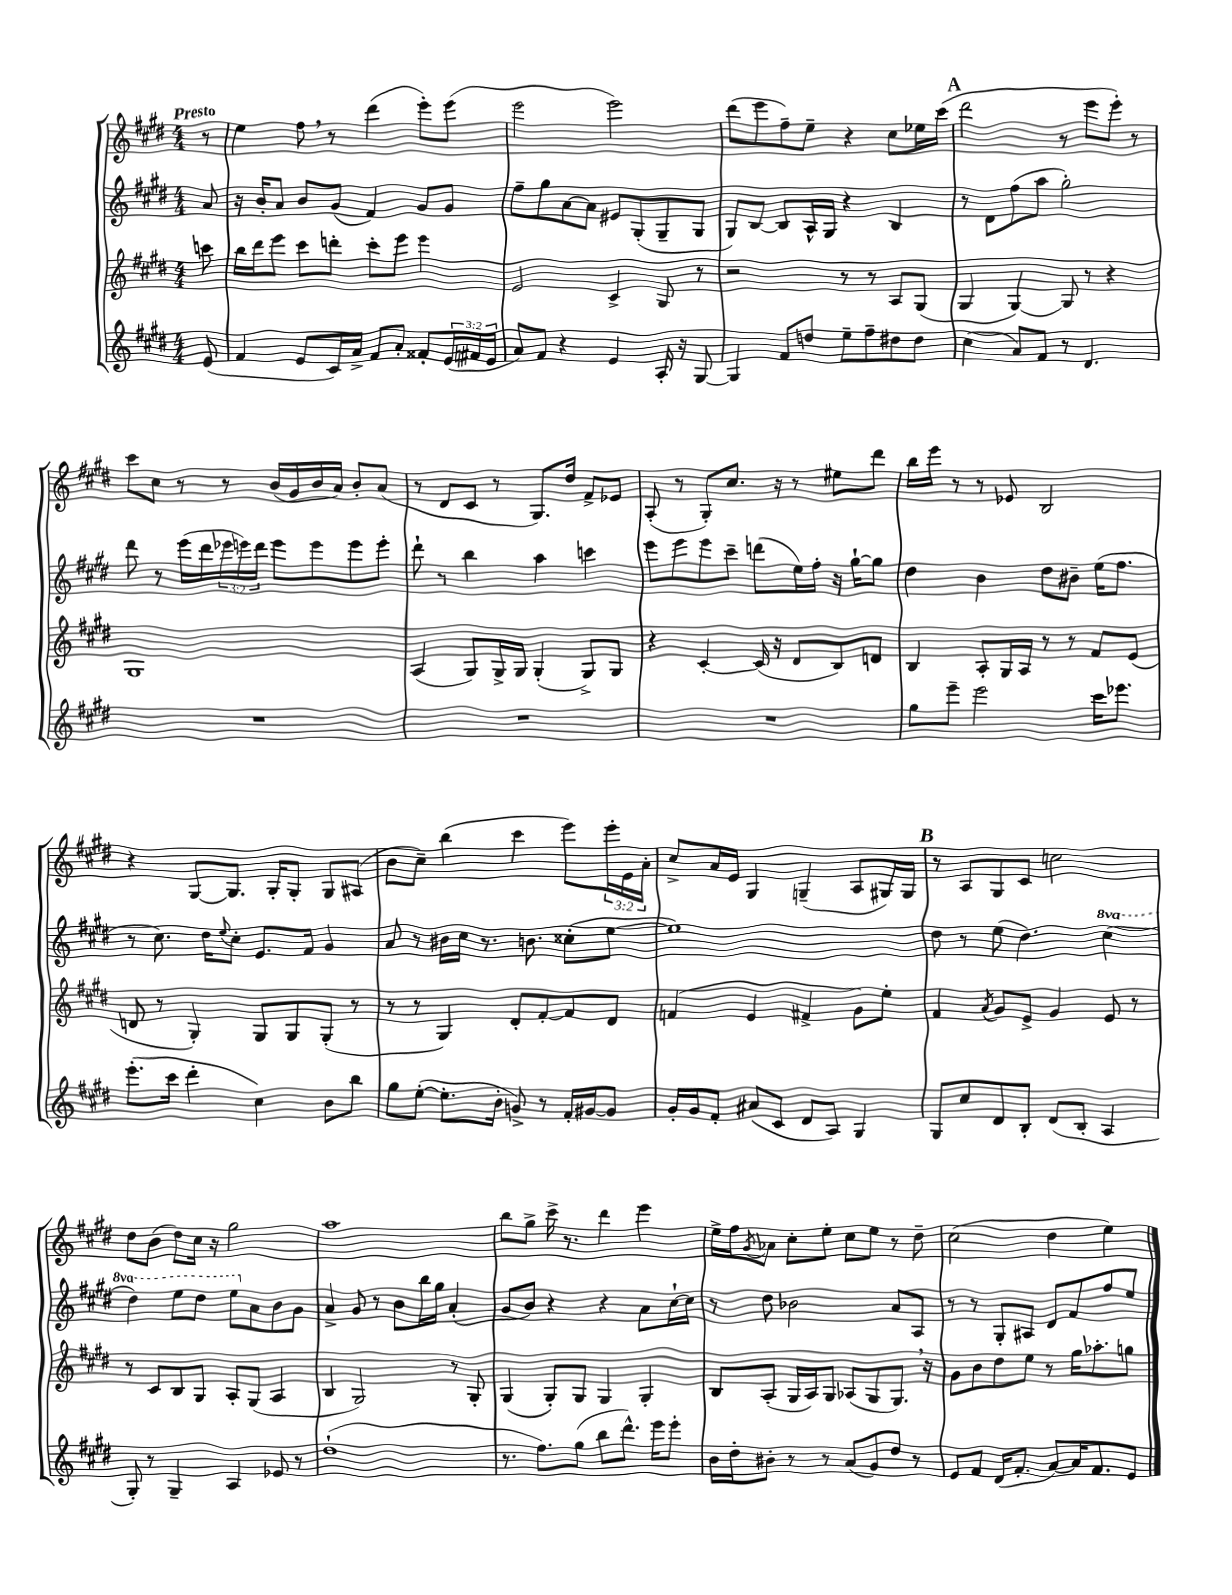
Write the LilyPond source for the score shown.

<<
\new StaffGroup <<
\new Staff = "s0" {
    \clef treble \key e \major \numericTimeSignature \time 4/4 \override Staff.TupletNumber.text = #tuplet-number::calc-fraction-text \partial 8 \tempo "Presto"
    r8 |
    e''4 fis''8 \breathe r8 dis'''4( e'''8-.) e'''8( |
    e'''2 e'''2) |
    dis'''8( e'''8 fis''8--) e''8-- r4 cis''8 ees''16 cis'''16( |
    \mark \markup { \bold "A" } dis'''2 r8 e'''8 e'''8-.) r8 |
    cis'''8 cis''8 r8 r8 b'16( gis'16 b'16 a'16) b'8-. a'8( |
    r8 dis'8 cis'8 r8 gis8.) dis''16 fis'8-> ees'8 |
    a8-.( r8 gis8-.) cis''8. r16 r8 eis''8 dis'''8 |
    b''16 e'''16 r8 r8 ees'8 b2 |
    r4 gis8~ gis8. gis16-. gis8-. gis8 ais8( |
    b'8 cis''8--) b''4( cis'''4 e'''8) \tuplet 3/2 { e'''16-. e'16 a'16-. } |
    cis''8-> a'16 e'16 gis4 g4--( a8 gis16) gis16 |
    \mark \markup { \bold "B" } r8 a8 gis8 cis'8 c''2 |
    dis''8 b'8( dis''8) cis''16 r16 gis''2 |
    a''1 |
    b''8 gis''8-> cis'''16-> r8. dis'''4 e'''4 |
    e''16-> fis''16 \acciaccatura { gis'8 } aes'8 cis''8-. e''8-. cis''8 e''8 r8 dis''8-- |
    cis''2( dis''4 e''4) \bar "|." |
}
\new Staff = "s1" {
    \clef treble \key e \major \numericTimeSignature \time 4/4 \override Staff.TupletNumber.text = #tuplet-number::calc-fraction-text \set Staff.ottavationMarkups = #ottavation-simple-ordinals \partial 8
    a'8 |
    r16 b'16-. a'8 b'8 gis'8( fis'4) gis'8 gis'8 |
    fis''8-- gis''8 a'8~ a'8 eis'8 gis8-.( gis8-- gis8 |
    gis8) b8~ b8 a16-^ gis16 r4 b4 |
    \mark \markup { \bold "A" } r8 dis'8 fis''8( a''8 gis''2-.) |
    dis'''8 r8 e'''16( dis'''16 \tuplet 3/2 { ees'''16 e'''16) dis'''16 } e'''8 e'''8 e'''8 e'''8-. |
    dis'''8-! r8 b''4 a''4 c'''4 |
    e'''8 e'''8 e'''8 cis'''8-- d'''8( e''16) fis''16-. r16 gis''16~-! gis''8 |
    dis''4 b'4 dis''8 bis'8-- e''16( fis''8. |
    r8 cis''8.) dis''16 \appoggiatura { e''8 } cis''8-. e'8. fis'16 gis'4 |
    a'8 r8 bis'16 cis''16 r8. b'8. cisis''8-.( e''8~ |
    e''1) |
    \mark \markup { \bold "B" } dis''8 r8 e''8( dis''4.) \ottava #1 cis'''4( |
    dis'''4) e'''8 dis'''8 e'''8 \ottava #0 a'8 b'8 gis'8 |
    a'4-> gis'8 r8 b'8 b''16 gis''16 a'4-.( |
    gis'8 b'8) r4 r4 a'8 cis''16~-! cis''16 |
    r8 dis''8 bes'2 a'8 a8 |
    r8 r8 gis8-. ais8 dis'8 fis'8 fis''8 e''8 \bar "|." |
}
\new Staff = "s2" {
    \clef treble \key e \major \numericTimeSignature \time 4/4 \partial 8
    c'''8 |
    b''16 dis'''16 e'''8 cis'''8 d'''8-. cis'''8-. e'''8 e'''4 |
    e'2 cis'4-> gis8 r8 |
    r2 r8 r8 a8 gis8( |
    \mark \markup { \bold "A" } gis4 gis4~) gis8 r8 r4 |
    gis1 |
    a4( gis8) gis16-> gis16 gis4-.( gis8->) gis8 |
    r4 cis'4~-. cis'16( r16 dis'8 b8) d'8 |
    b4 a8-. gis16 a16 r8 r8 fis'8 e'8( |
    d'8 r8 gis4-.) gis8 gis8 gis8-.( r8 |
    r8 r8 gis4) dis'8-. fis'8~-. fis'8 dis'8 |
    f'4( e'4 fis'4-> gis'8) e''8-. |
    \mark \markup { \bold "B" } fis'4 \acciaccatura { a'8 } gis'8 e'8-> gis'4 e'8 r8 |
    r8 cis'8 b8 gis8 a8-. gis8( a4 |
    b4 gis2) r8 gis8-. |
    gis4( gis8-.) gis8 gis4 gis4-. |
    b8 a8-.( gis16 a16) gis8 aes8( gis8 gis8.) \breathe r16 |
    gis'8 b'8 dis''8 e''8 r8 gis''16 aes''8.-. g''8 \bar "|." |
}
\new Staff = "s3" {
    \clef treble \key e \major \numericTimeSignature \time 4/4 \override Staff.TupletNumber.text = #tuplet-number::calc-fraction-text \partial 8
    e'8( |
    fis'4 e'8 cis'16) a'16-> fis'8 a'8-. fisis'8-. \tuplet 3/2 { e'16( fis'16 e'16 } |
    a'8) fis'8 r4 e'4 a16-. r16 gis8~ |
    gis4 fis'8 d''8 e''8-- fis''8-- dis''8 dis''8 |
    \mark \markup { \bold "A" } cis''4( a'8) fis'8 r8 dis'4. |
    R1 |
    R1 |
    R1 |
    gis''8 e'''8-- e'''2 cis'''16 ees'''8. |
    e'''8.-.( cis'''16 dis'''4-. cis''4) b'8 b''8 |
    gis''8 e''8~-.( e''8.-. b'16-. g'8->) r8 fis'16-. gis'16~ gis'8 |
    gis'16-. gis'16 fis'8-. ais'8( cis'8 dis'8 a8) gis4 |
    \mark \markup { \bold "B" } gis8 cis''8 dis'8 b8-. dis'8( b8-. a4 |
    gis8-.) r8 gis4-- a4 ees'8 r8 |
    dis''1-!( |
    r8. fis''8.) gis''8( b''8 dis'''8.-^) e'''16 e'''8-. |
    b'16 dis''16-. bis'8-. r8 r8 a'8( gis'8) dis''8 r8 |
    e'8 fis'8 dis'16( fis'8.-. a'8~) a'16 fis'8. e'8 \bar "|." |
}
>>
>>
\layout { \context { \Score \remove "Bar_number_engraver" } }
